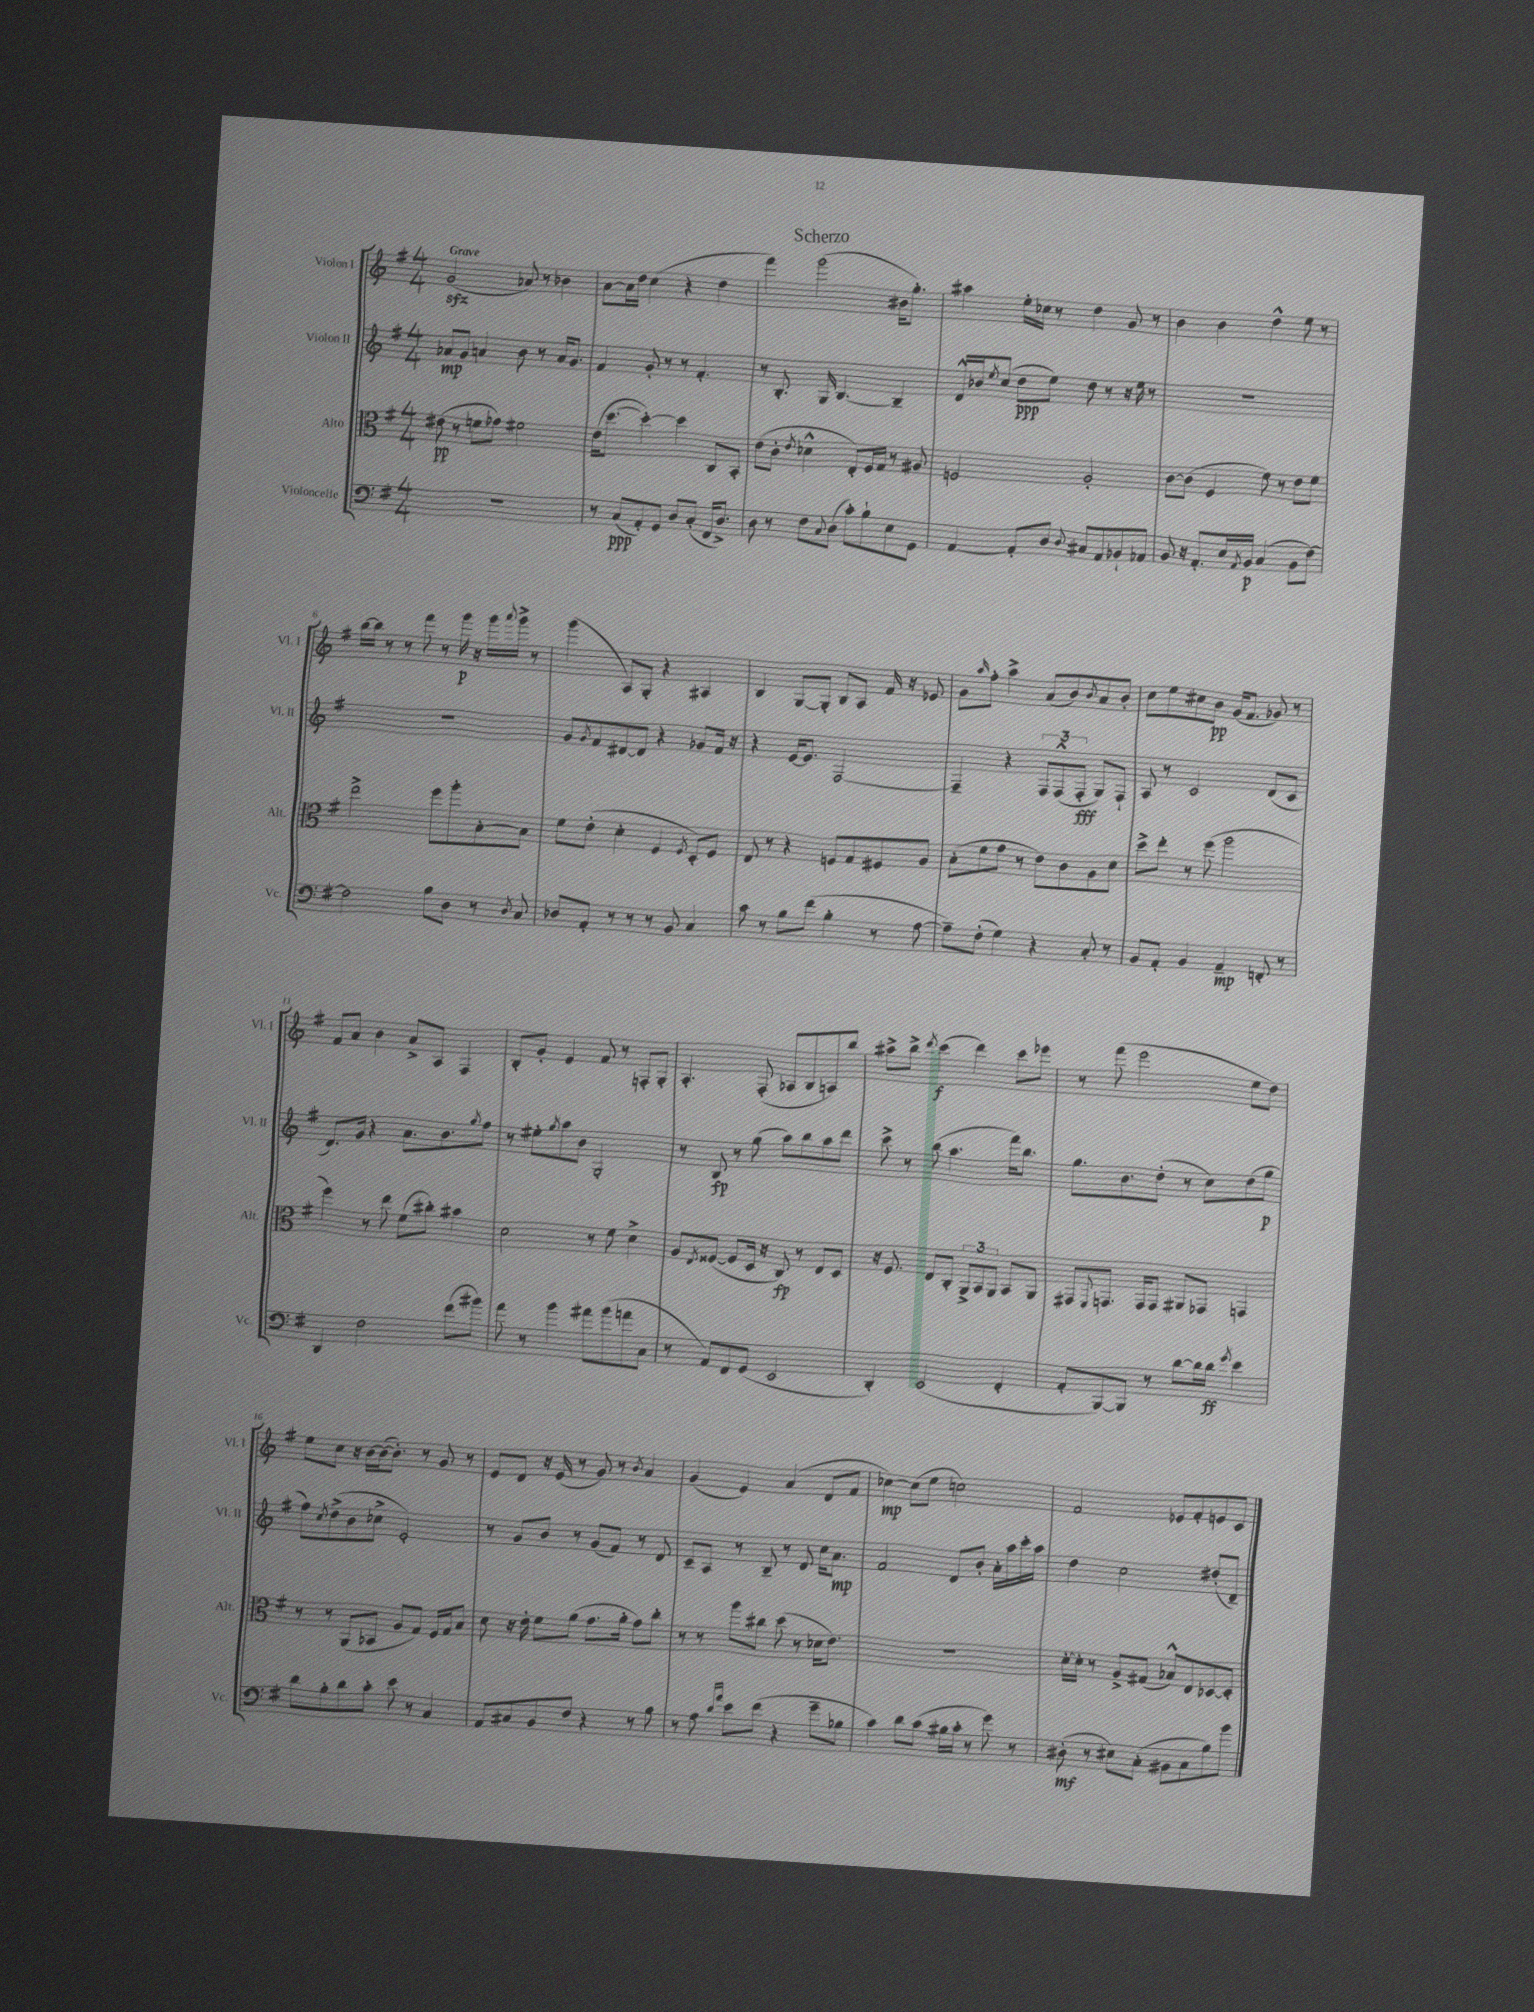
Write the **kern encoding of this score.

**kern	**kern	**kern	**kern
*staff4	*staff3	*staff2	*staff1
*clefF4	*clefC3	*clefG2	*clefG2
*k[f#]	*k[f#]	*k[f#]	*k[f#]
*M4/4	*M4/4	*M4/4	*M4/4
1r	(8e#	8a-	(2g
.	8r	8g	.
.	8f	4a	.
.	8g-)	.	.
.	2f#	8b	8a-)
.	.	8r	8r
.	.	16a	4b-
.	.	8.g	.
=	=	=	=
8r	(16e	4f#	[8a
.	[8.dd	.	.
(8C	.	.	16a]
.	.	.	16dd
8AA')	4dd'_)	8g'	(4cc
8GG	.	8r	.
8D	4dd]	8r	4r
(8C'	.	4.f#'	.
16FF#	8C	.	4dd
8.D^)	.	.	.
.	8BB'	.	.
=	=	=	=
8D	(8e	8r	4fff#)
8r	8c'	8.B'	.
.	8qe	.	.
8F#	4d-^^	.	(2ggg
.	.	16G	.
8qqC	.	.	.
(8D	.	[4.B	.
8c')	8E')	.	.
8B`	16F#	.	.
.	16G	.	.
8E	8r	4B~]	16b#
.	.	.	8.gg')
8GG	8A#	.	.
=	=	=	=
[4AA	2F	16d^^	4aa#
.	.	16b-	.
.	.	8qee	.
.	.	(8cc	.
8AA']	.	8dd	16ee'
.	.	.	16cc-
8D	.	8ee)	8r
8qqD	.	.	.
8C#	2A'	8dd	4dd
8AA	.	8r	.
8BB-`	.	16r	8g
.	.	16ee	.
8AA-	.	8r	8r
=	=	=	=
8BB	[8c	1r	4b
16r	(8c]	.	.
8.AA'	.	.	.
.	4F#	.	4b
16E	.	.	.
8qAA	.	.	.
16BB	.	.	.
(4C	8f#)	.	4dd^^
.	8r	.	.
8BB	8e	.	8ee
[8F#)	8f#	.	8r
=	=	=	=
2F#]	2ee^	1r	[16bb
.	.	.	16bb]
.	.	.	8r
.	.	.	8r
.	.	.	8fff#
8B	8ff#	.	8r
8D	8aa'	.	16ggg
.	.	.	16r
8r	[8B'	.	16ggg
.	.	.	8qqaaa
.	.	.	16ggg^
8qD	.	.	.
8C	8B]	.	8r
=	=	=	=
8D-	8f#	8g	(4ggg
.	.	8qg	.
8AA'	(8e'	8f#	.
8r	4d'	[8d#	8A)
8r	.	8d#]	8G'
8r	4F#	4r	4r
8BB	.	.	.
.	8qF#	.	.
4C	8D')	8g-	4A#
.	8F#	16f#	.
.	.	16r	.
=	=	=	=
8c	8E	4r	4B
8r	8r	.	.
8B	4r	[16e	[8G
.	.	8.e]	.
(8f#	.	.	8G']
4B'	8F	[2F#	8B
.	8G	.	8A
8r	8F#	.	16f#
.	.	.	16r
[8A	8A	.	8e-
=	=	=	=
8A~])	(8B'	4F#~]	8g
.	.	.	16qqaa
(8F#'	8f#	.	8ff#'
4G)	8g	4r	4aa^
.	8r	.	.
4r	8e)	12F#	(8a
.	.	(12F#^^	.
.	8c	.	8b)
.	.	12F#'	.
.	.	.	8qb
8C'	8A	8G)	8a
8r	8d	8F#`	8b'
=	=	=	=
8BB	8dd^	8A	8cc
8AA'	8ee'	8r	8ee
4BB	8r	2c	8cc#
.	(8ff#	.	8b
4AA~	2aa	.	(16g
.	.	.	8.f#
8FF'	.	(8d	8g-)
8r	.	8c	8r
=	=	=	=
4DD	4ff#)	8.d)	8f#
.	.	.	8a
.	.	16g	.
2F#	8r	4r	4b
.	8ee	.	.
.	(8f#	8.a	8a^
.	8cc#')	.	8A
.	.	8.b	.
(8f#	4b#	.	4F#
.	.	8qgg	.
8b#)	.	8ff#	.
=	=	=	=
8a	2d	8r	8B'
8r	.	8ee#'	8g'
.	.	8qgg	.
4b	.	8aa	4e
.	.	8b	.
8a#	8r	2G'	8f#
(8b	8f#	.	8r
8a	4d^	.	8F'
8C	.	.	8G'
=	=	=	=
8r	8A	8r	4.A'
.	8qE	.	.
8AA)	([8F##	8B	.
8FF#	8F##]	8r	.
(8GG	16D	(8gg	(8F#'
.	16r	.	.
2EE	8C)	8aa)	8A-
.	8r	8bb	8B
.	8E	8aa	8A)
.	8D	8ddd	8bb
=	=	=	=
4DD')	16r	8ccc^	8aa#^
.	8.F#	.	.
.	.	8r	8bb^
.	.	.	8qddd
(2EE	8E	(8bb	(4ccc
.	8C'	4.aa	.
.	12AA^	.	4ddd)
.	12BB	.	.
.	12AA	.	.
4FF#'	8BB	16fff#)	8ccc
.	.	8.bb	.
.	8AA	.	8eee-
=	=	=	=
8AA'	8GG#	8.gg	8r
.	8qqFF#	.	.
[8BBB)	8.GG	.	(8fff#
.	.	8.b	.
8BBB]	.	.	2eee
.	16GG	.	.
8r	8GG	(8dd'	.
[8d	8AA#	8r	.
16d]	8GG-	8cc)	.
16d	.	.	.
8qg	.	.	.
4e	4GG	(8dd	8ee
.	.	8gg	8dd)
=	=	=	=
8d	8r	8ff#)	8ee
.	.	8qcc	.
8B'	8r	(8dd^	8cc
8d	(8AA	8b	16r
.	.	.	[16b
8c'	8BB-	8cc-^	(16b_
.	.	.	8.b'])
8e	8A	2e')	.
8r	8G)	.	8r
4C	16F#	.	8g
.	16G	.	.
.	8B	.	8r
=	=	=	=
8AA	8d	8r	8e
8C#	16r	8g	8d
.	16e'	.	.
8BB	8f#	8b	16r
.	.	.	(16e
8F#	(8a	8r	8r
4r	8.g	(8g	8g)
.	.	8f#)	8r
.	16a'	.	.
.	.	.	8qb
8r	8g)	8r	4a
8B	8cc'	8d	.
=	=	=	=
8r	8r	8c~	(4g
8A	8r	8A	.
16qqd	.	.	.
16qqa	.	.	.
8e	8aa	8r	4e)
(8f#	8cc#	8B~	.
4r	(8dd	8r	(4a
.	8r	8d	.
8g~	16d-	16cc	8d
.	8.e)	8.a	.
8B-	.	.	8f#
=	=	=	=
4c)	1r	2f#	[4cc-)
8d	.	.	(8cc-]
(8c	.	.	8ee
16B#	.	8d	2cc)
16c'	.	.	.
8r	.	8b'	.
8g)	.	16a'	.
.	.	16aa	.
8r	.	16ccc'	.
.	.	16aa	.
=	=	=	=
(8D#'	[16d'	4dd	2f#
.	16d']	.	.
8r	8r	.	.
8E#)	8A^	2cc	.
(8C'	(8G#	.	.
8BB#	8B-^^)	.	8e-
8C	8E	.	8f#'
8B)	[8D-	(8dd#'	8e
8b	8D-']	8d~)	8c
==	==	==	==
*-	*-	*-	*-
